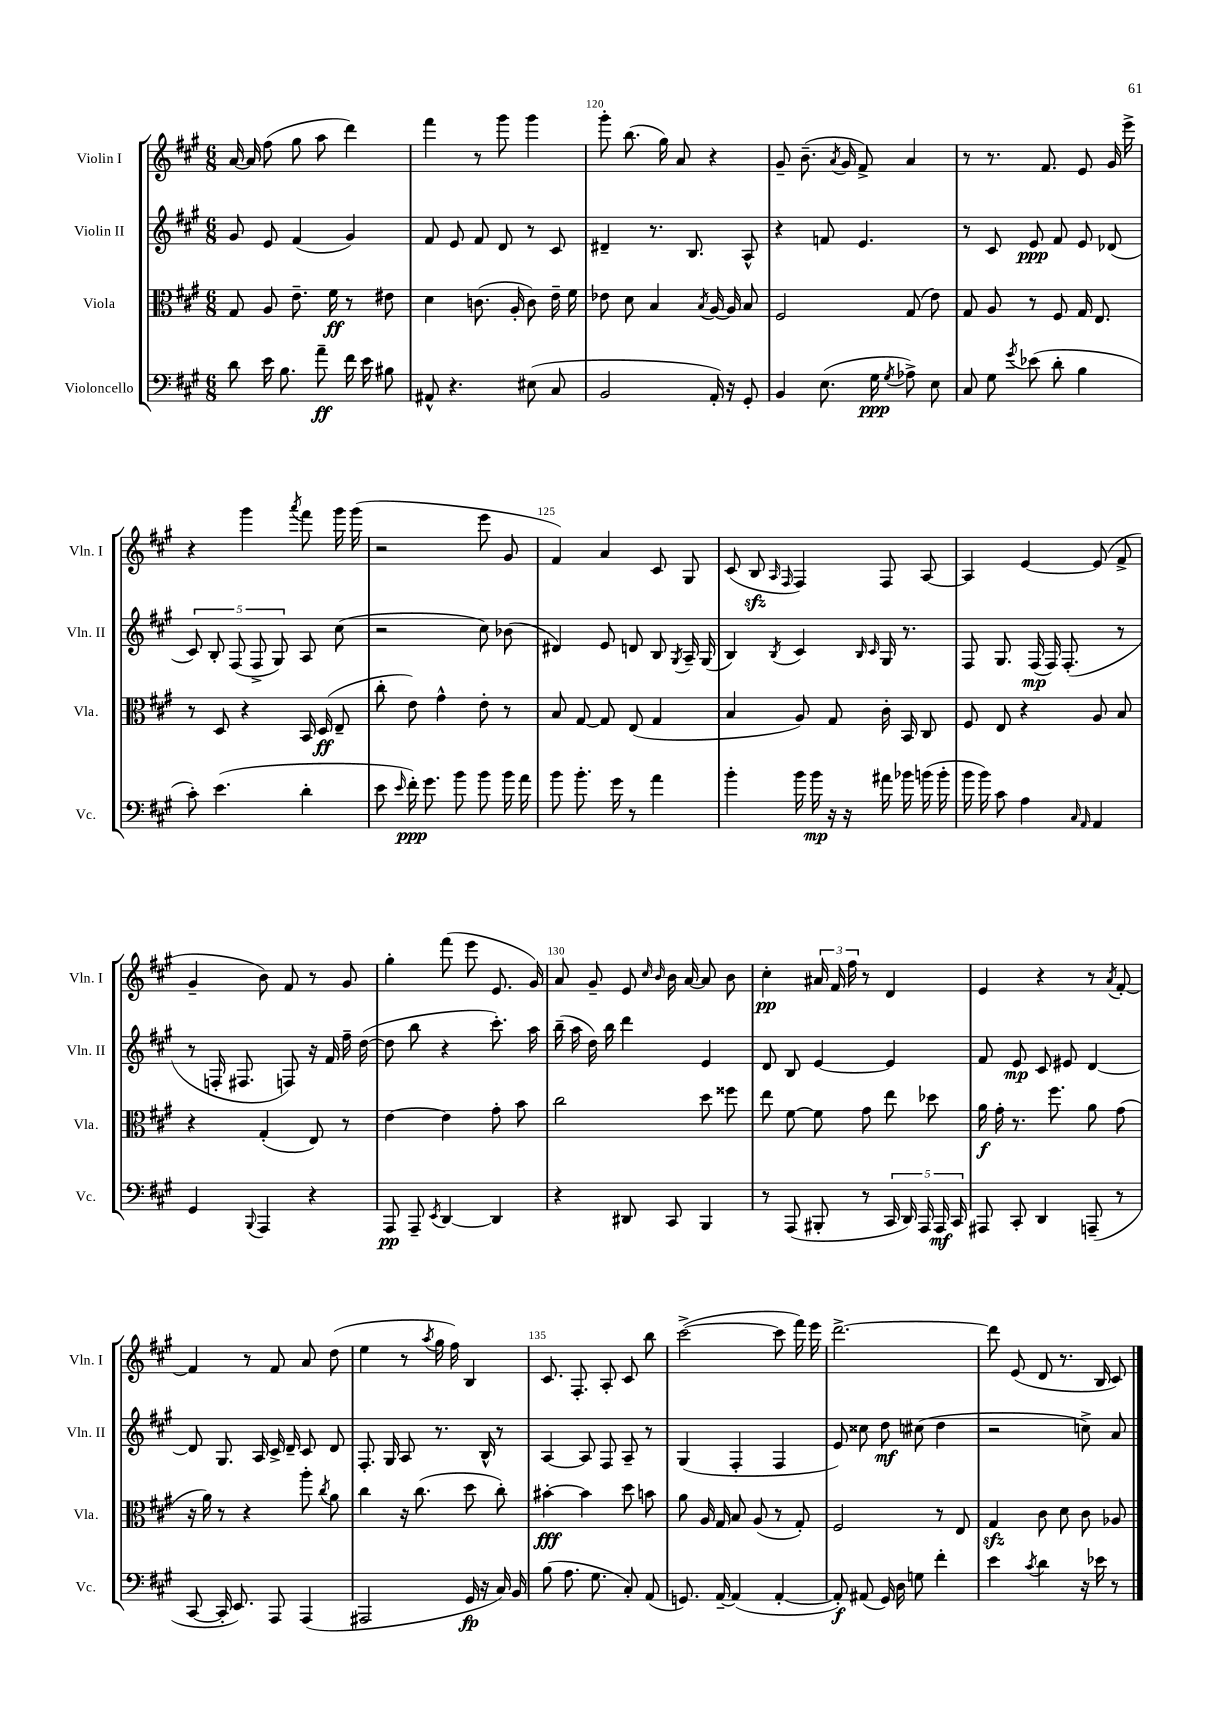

**kern	**kern	**kern	**kern
*staff4	*staff3	*staff2	*staff1
*clefF4	*clefC3	*clefG2	*clefG2
*k[f#c#g#]	*k[f#c#g#]	*k[f#c#g#]	*k[f#c#g#]
*M6/8	*M6/8	*M6/8	*M6/8
8d\	8G#/	8g#/	[16a/
.	.	.	16a/]
16e\	8A/	8e/	(8ff#\
8.B\	.	.	.
.	8.e~\	(4f#/	8gg#\
8a~\	.	.	8aa\
.	16f#\	.	.
16f#\	8r	4g#/)	4ddd\)
16e\	.	.	.
8B#\	8e#\	.	.
=	=	=	=
8AA#^^/	4d\	8f#/	4fff#\
4.r	.	8e/	.
.	(8.c\	8f#/	8r
.	.	8d/	8ggg#\
.	16A'/	.	.
(8E#\	8c\)	8r	4ggg#\
8C#/	16e~\	8c#/	.
.	16f#\	.	.
=	=	=	=
2BB/	8e-\	4d#~/	8ggg#'\
.	8d\	.	(8.bb\
.	4B/	8.r	.
.	.	.	16gg#\)
.	.	.	8a/
.	.	8.B/	.
.	8qB/	.	.
16AA'/)	[16A/	.	4r
16r	16A/]	.	.
8GG#'/	8B/	8A^^/	.
=	=	=	=
4BB/	2F#/	4r	8g#~/
.	.	.	(8.b~\
(8.E\	.	8f/	.
.	.	.	8qa/
.	.	.	16g#/
.	.	4.e/	8f#^/)
16G#\	.	.	.
8qG#/	.	.	.
8A-^\)	(8G#/	.	4a/
8E\	8e\)	.	.
=	=	=	=
8C#/	8G#/	8r	8r
8G#\	8A/	8c#/	8.r
8qg#/	.	.	.
(8e-\	8r	8e/	.
.	.	.	8.f#/
8d'\	8F#/	8f#/	.
4B\	16G#/	8e/	8e/
.	8.E/	.	.
.	.	(8d-/	16g#/
.	.	.	16eee^\
=	=	=	=
8c#'\)	8r	10c#/)	4r
.	.	10B'/	.
(4.e\	8D/	.	.
.	.	(10F#/	.
.	4r	.	4ggg#\
.	.	10F#^/	.
.	.	10G#/)	.
.	.	.	8qaaa/
4d'\	16BB/	8A/	8fff#\
.	(16D/	.	.
.	8E~/	(8cc#\	16ggg#\
.	.	.	(16ggg#\
=	=	=	=
8e\	8cc#'\	2r	2r
16qqe/	.	.	.
16f#'\)	8e\)	.	.
8.g#\	.	.	.
.	4g#^^\	.	.
8b\	.	.	.
8b\	8e'\	8cc#\)	8eee\
16b\	8r	(8b-\	8g#/
16a\	.	.	.
=	=	=	=
8b\	8B/	4d#/)	4f#/)
8.b'\	[8G#/	.	.
.	8G#/]	8e/	4a/
16g#\	.	.	.
8r	(8E/	8d/	.
4a\	4G#/	8B/	8c#/
.	.	8qG#/	.
.	.	16A~/	8G#/
.	.	(16G#/	.
=	=	=	=
4b'\	4B/	4B/)	(8c#/
.	.	.	8B/
.	.	.	16qqA/
.	.	8qB/	16qqF#/
16b\	8A/)	4c#/	4F#/)
16b\	.	.	.
16r	8G#/	.	.
16r	.	.	.
.	.	16qqB/	.
.	.	16qqc#/	.
16a#\	16c#'\	16G#/	8F#/
16b-\	16BB/	8.r	.
(16b\	8C#/	.	[8A/
16b'\	.	.	.
=	=	=	=
16b\	8F#/	8F#/	4A/]
16b\)	.	.	.
8c#\	8E/	8.G#/	.
4A\	4r	.	[4e/
.	.	(16F#/	.
.	.	16F#/)	.
.	.	(8.F#'/	.
16qqC#/	.	.	.
16qqAA/	.	.	.
4AA/	8A/	.	(8e/]
.	8B/	8r	8f#^/
=	=	=	=
4GG#/	4r	8r	4g#~/
.	.	16F'/	.
.	.	8.F#/	.
8qqBBB/	.	.	.
4AAA/	(4G#'/	.	8b\)
.	.	8F/)	8f#/
4r	8E/)	16r	8r
.	.	16f#/	.
.	8r	16ff#~\	8g#/
.	.	([16dd\	.
=	=	=	=
8AAA/	[4e\	8dd\]	4gg#'\
8AAA~/	.	8bb\	.
8qEE/	.	.	.
[4DD/	4e\]	4r	(8fff#\
.	.	.	8eee\
4DD/]	8g#'\	8.ccc#'\)	8.e/
.	8b\	.	.
.	.	16aa\	16g#/)
=	=	=	=
4r	2cc#\	(16bb~\	8a/
.	.	16aa\	.
.	.	16dd\)	8g#~/
.	.	16bb\	.
8DD#/	.	4ddd\	8e/
.	.	.	16qqcc#/
.	.	.	16qqb/
8CC#/	.	.	16b\
.	.	.	[16a/
4BBB/	8dd\	4e/	8a/]
.	8ff##\	.	8b\
=	=	=	=
8r	8ee\	8d/	4cc#'\
(8AAA/	[8f#\	8B/	.
8BBB#'/	8f#\]	[4e/	24a#/
.	.	.	24f#/
.	.	.	24ff#\
8r	8g#\	.	8r
20CC#/	8ee\	4e/]	4d/
20DD/)	.	.	.
20AAA/	.	.	.
.	8dd-\	.	.
20AAA/	.	.	.
20CC#/	.	.	.
=	=	=	=
8AAA#/	16a\	8f#/	4e/
.	16g#'\	.	.
8CC#'/	8.r	8e/	.
4DD/	.	8c#/	4r
.	8.ff#\	.	.
.	.	8e#/	.
(8AAA~/	8a\	[4d/	8r
.	.	.	8qa/
8r	(8g#\	.	[8f#'/
=	=	=	=
[8CC#/	16r	8d/]	4f#/]
.	16a\)	.	.
16CC#'/]	8r	8.G#/	.
8.EE/)	.	.	.
.	4r	.	8r
.	.	16A/	.
8AAA/	.	16c#^/	8f#/
.	.	16d~/	.
(4AAA/	8aa'\	8c#/	8a/
.	8qcc#/	.	.
.	8a\	8d/	(8dd\
=	=	=	=
2AAA#/	4cc#\	8.F#'/	4ee\
.	.	16G#/	.
.	16r	8A/	8r
.	(8.cc#\	.	.
.	.	.	8qaa/
.	.	8.r	16gg#\
.	.	.	16ff#\)
16GG#/	8dd\	.	4B/
16r	.	16B^^/	.
16C#/)	8cc#'\)	8r	.
16BB/	.	.	.
=	=	=	=
(8B\	[4b#'\	[4A/	8.c#/
8.A\	.	.	.
.	.	.	8.F#'/
.	4b#\]	8A/]	.
8.G#\	.	.	.
.	.	8F#/	8A'/
8C#'/)	8dd\	8A~/	8c#/
(8AA/	8b\	8r	8bb\
=	=	=	=
8.GG/)	8a\	(4G#/	([2ccc#^\
.	16A/	.	.
[16AA~/	16G#/	.	.
(4AA/]	8B/	4F#'/	.
.	(8A/	.	.
[4AA'/	8r	4F#/	8ccc#\]
.	8G#'/)	.	16fff#\)
.	.	.	16eee\
=	=	=	=
8AA'/])	2F#/	8e/)	[2.ddd^\
(8AA#/	.	8cc##\	.
16GG#/)	.	8dd\	.
16D\	.	.	.
8G\	.	(8cc#\	.
4f#'\	8r	4dd\	.
.	8E/	.	.
=	=	=	=
4e\	4G#/	2r	8ddd\]
.	.	.	(8e/
8qc#/	.	.	.
4d\	8c#\	.	8d/
.	8d\	.	8.r
16r	8c#\	8cc^\)	.
16e-\	.	.	16B/
8r	8A-/	8a/	8c#/)
==	==	==	==
*-	*-	*-	*-
